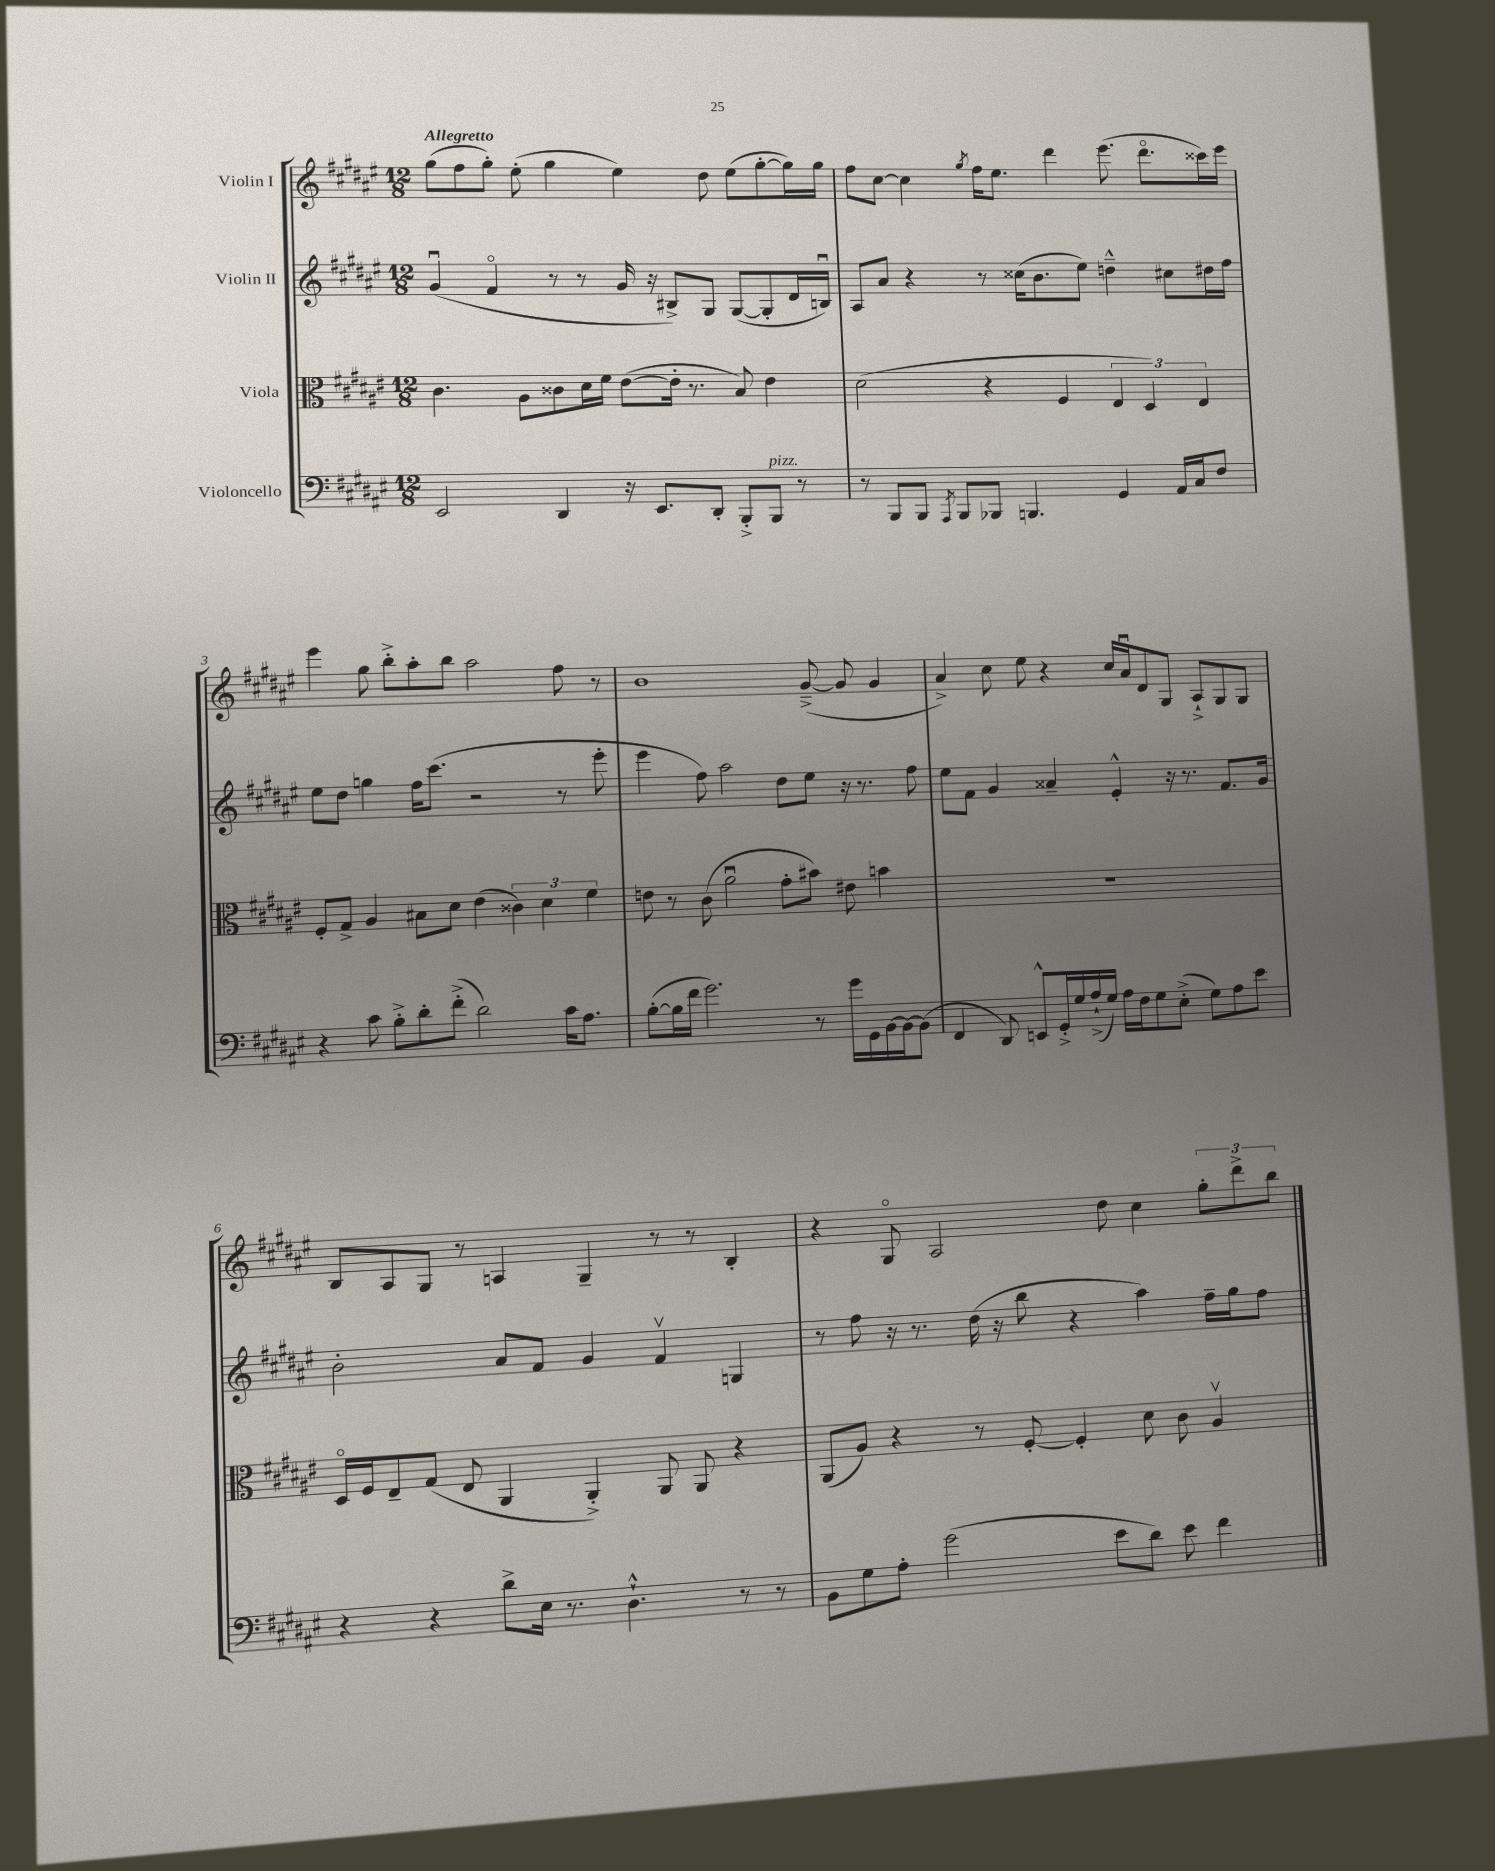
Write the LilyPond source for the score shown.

<<
\new StaffGroup <<
\new Staff = "s0" \with { instrumentName = "Violin I" } {
    \clef treble \key fis \major \numericTimeSignature \time 12/8 \tempo "Allegretto"
    gis''8( fis''8 gis''8-.) eis''8-.( gis''4 eis''4) dis''8 eis''8( gis''8~-. gis''16) gis''16 |
    fis''8 cis''8~ cis''4 \acciaccatura { gis''8 } fis''16 eis''8. dis'''4 eis'''8.( dis'''8.\flageolet cisis'''16) eis'''16 |
    eis'''4 gis''8 b''8-.-> ais''8-. b''8 ais''2 fis''8 r8 |
    b'1 gis'8~--->( gis'8 gis'4 |
    ais'4->) cis''8 eis''8 r4 cis''16 ais'16\downbow dis'8 gis8 ais8-!-> gis8 gis8 |
    b8 ais8 gis8 r8 a4 gis4-- r8 r8 b4-. |
    r4 gis8\flageolet ais2 dis''8 cis''4 \tuplet 3/2 { gis''8-. dis'''8-> b''8 } \bar "|." |
}
\new Staff = "s1" \with { instrumentName = "Violin II" } {
    \clef treble \key fis \major \numericTimeSignature \time 12/8
    gis'4\downbow( fis'4\flageolet r8 r8 gis'16 r16 bis8->) gis8 gis8~( gis8-. dis'16 b16\downbow) |
    ais8 ais'8 r4 r8 cisis''16( b'8. eis''8) d''4---^ cis''8 dis''16 fis''16 |
    eis''8 dis''8 g''4 fis''16 cis'''8.( r2 r8 eis'''8-. |
    eis'''4 fis''8) ais''2 dis''8 eis''8 r16 r8. fis''8 |
    eis''8 fis'8 gis'4 aisis'4-- eis'4-.-^ r16 r8. fis'8. gis'16 |
    b'2-. ais'8 fis'8 gis'4 fis'4\upbow g4 |
    r8 fis''8 r16 r8. dis''16( r16 b''8 r4 ais''4) fis''16-- gis''16 fis''8 \bar "|." |
}
\new Staff = "s2" \with { instrumentName = "Viola" } {
    \clef alto \key fis \major \numericTimeSignature \time 12/8
    cis'4. ais8 cisis'8 dis'16 fis'16 eis'8~( eis'16-. r8. b8) eis'4 |
    dis'2( r4 fis4 \tuplet 3/2 { eis4 dis4) eis4 } |
    fis8-. gis8-> ais4 bis8 dis'8 eis'4( \tuplet 3/2 { cisis'4) dis'4 fis'4 } |
    e'8 r8 cis'8( ais'2\downbow gis'8-. bis'8) eis'8 b'4 |
    R1. |
    dis16\flageolet fis16 eis8-- gis8( eis8 ais,4 ais,4-.->) ais,8 ais,8 r4 |
    ais,8( ais8) r4 r8 fis8~-. fis4-. dis'8 cis'8 ais4\upbow \bar "|." |
}
\new Staff = "s3" \with { instrumentName = "Violoncello" } {
    \clef bass \key fis \major \numericTimeSignature \time 12/8
    eis,2 dis,4 r16 eis,8. dis,8-. b,,8-.-> b,,8^\markup { \italic "pizz." } r8 |
    r8 b,,8 b,,8 \acciaccatura { ais,,8 } b,,8 bes,,8 b,,4. gis,4 ais,16 cis16 fis8 |
    r4 cis'8 b8-.-> dis'8-. fis'8-.->( dis'2) cis'16 ais8. |
    b8~-.( b16 fis'16 gis'2.) r8 gis'16 gis,16 b,16~ b,16~ b,8( |
    fis,4 dis,8) e,8-^ gis,16-.-> gis16 ais16-!->( gis16) ais16 fis16 gis8 eis8-.->( gis8) ais8 eis'8 |
    r4 r4 dis'8-> eis16 r8. dis4.-!-^ r8 r8 |
    b,8 gis8 ais8-. gis'2( eis'8 dis'8) eis'8 fis'4 \bar "|." |
}
>>
>>
